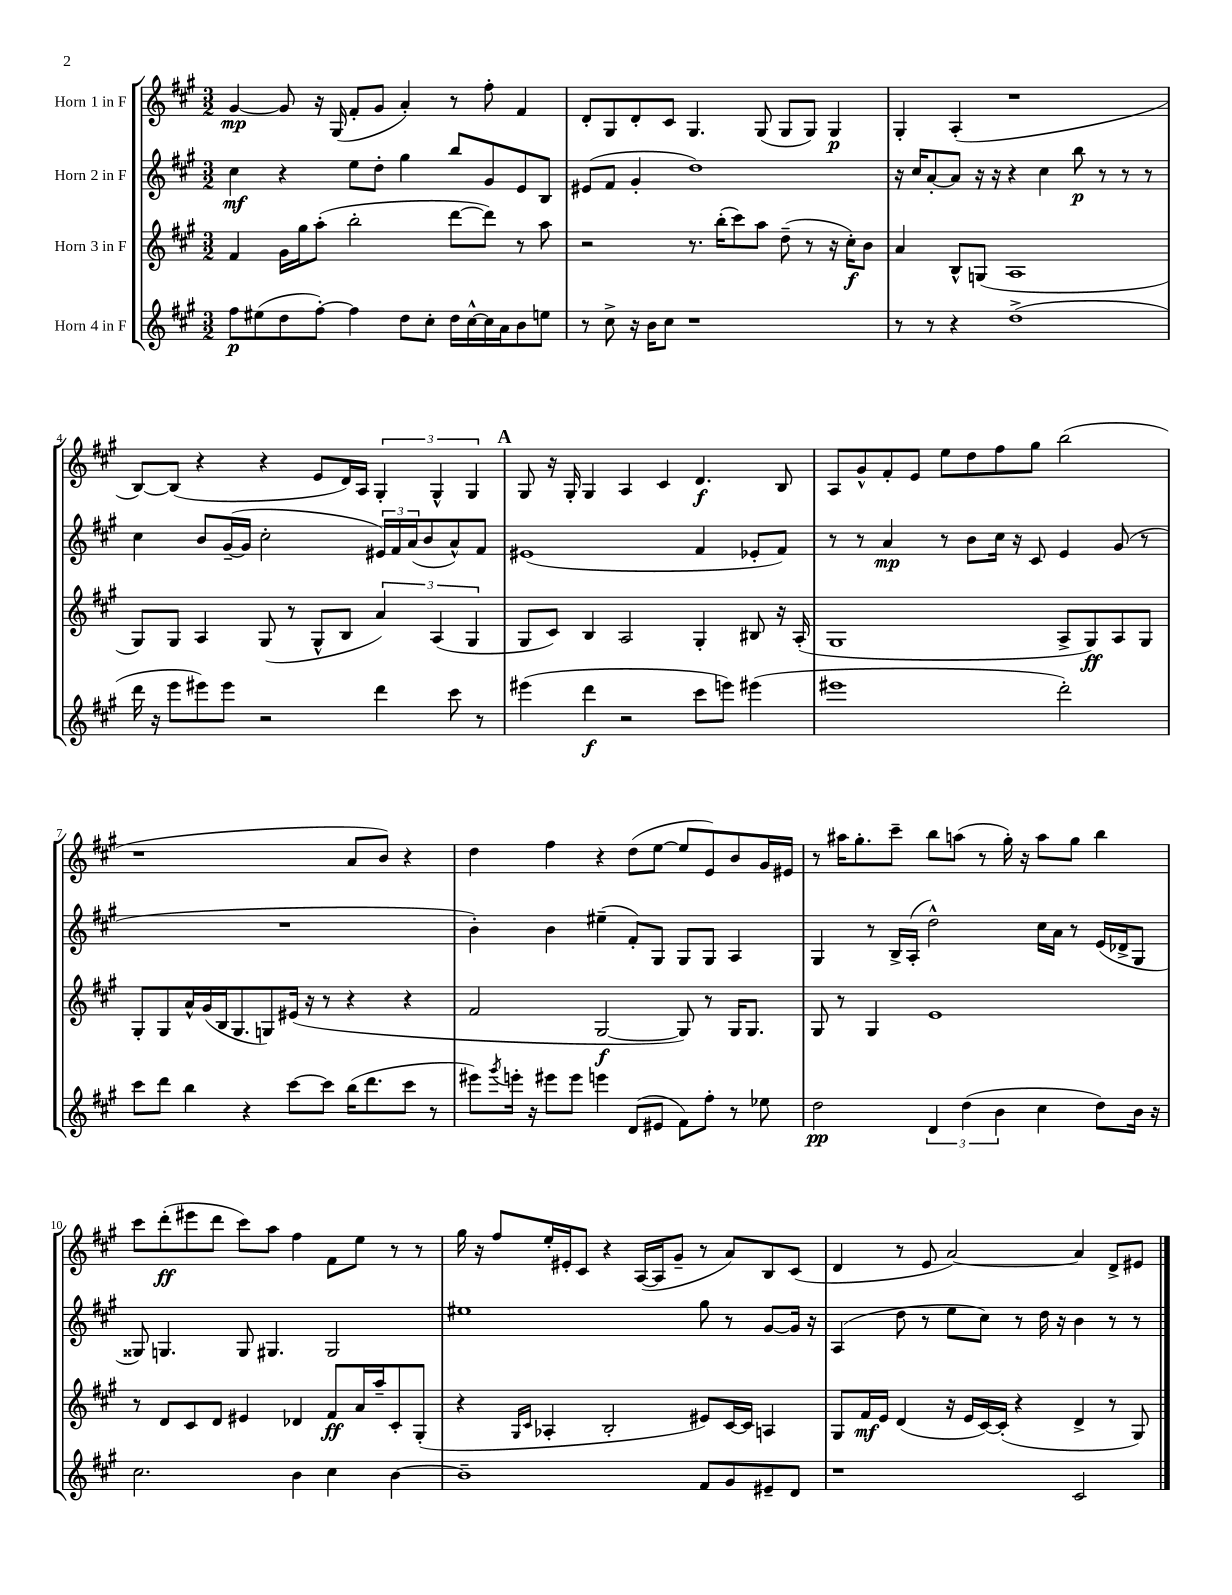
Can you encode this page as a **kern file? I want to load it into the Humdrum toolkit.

**kern	**kern	**kern	**kern
*staff4	*staff3	*staff2	*staff1
*clefG2	*clefG2	*clefG2	*clefG2
*k[f#c#g#]	*k[f#c#g#]	*k[f#c#g#]	*k[f#c#g#]
*M3/2	*M3/2	*M3/2	*M3/2
8ff#	4f#	4cc#	[4g#
(8ee#	.	.	.
8dd	16g#	4r	8g#]
.	16gg#	.	.
[8ff#')	(8aa'	.	16r
.	.	.	(16G#
4ff#]	2bb'	8ee	8f#'
.	.	8dd'	8g#
8dd	.	4gg#	4a')
8cc#'	.	.	.
16dd	[8ddd	8bb	8r
[16cc#^^	.	.	.
16cc#]	8ddd])	8g#	8ff#'
16a	.	.	.
8b	8r	8e	4f#
8ee	8aa	8B	.
=	=	=	=
8r	2r	(8e#	8d'
8cc#^	.	8f#	8G#
16r	.	4g#'	8d'
16b	.	.	.
8cc#	.	.	8c#
1r	8.r	1dd)	4.G#
.	(16bb'	.	.
.	8ccc#)	.	.
.	8aa	.	(8G#
.	(8dd~	.	8G#
.	8r	.	8G#)
.	16r	.	4G#
.	16cc#')	.	.
.	8b	.	.
=	=	=	=
8r	4a	16r	4G#'
.	.	16cc#	.
8r	.	[8a'	.
4r	8B^^	8a]	(4A'
.	(8G	16r	.
.	.	16r	.
(1dd^	1A	4r	1r
.	.	4cc#	.
.	.	8bb	.
.	.	8r	.
.	.	8r	.
.	.	8r	.
=	=	=	=
16ddd	8G#)	4cc#	[8B)
16r	.	.	.
8eee	8G#	.	(8B]
8eee#)	4A	8b	4r
8eee#	.	([16g#~	.
.	.	16g#]	.
2r	(8G#	2cc#'	4r
.	8r	.	.
.	8G#^^	.	8e
.	8B	.	16d)
.	.	.	16A
4ddd	6a)	24e#)	6G#'
.	.	24f#	.
.	.	(24a	.
.	.	8b	.
.	(6A	.	6G#^^
8ccc#	.	8a^^)	.
.	6G#	.	6G#
8r	.	8f#	.
=	=	=	=
(4eee#	8G#	(1e#	8G#
.	8c#)	.	16r
.	.	.	16G#'
4ddd	4B	.	4G#
2r	2A	.	4A
.	.	.	4c#
8ccc#	4G#'	4f#	4.d
8eee)	.	.	.
(4eee#	8B#	8e-'	.
.	16r	8f#)	8B
.	(16A'	.	.
=	=	=	=
1eee#	1G#	8r	8A
.	.	8r	8g#^^
.	.	4a	8f#'
.	.	.	8e
.	.	8r	8ee
.	.	8b	8dd
.	.	16cc#	8ff#
.	.	16r	.
.	.	8c#	8gg#
2ddd')	8A^	4e	(2bb
.	8G#)	.	.
.	8A	(8g#	.
.	8G#	8r	.
=	=	=	=
8ccc#	8G#'	1.r	1r
8ddd	8G#	.	.
4bb	16a^^	.	.
.	(16g#	.	.
.	16B	.	.
.	8.G#	.	.
4r	.	.	.
.	8G)	.	.
[8ccc#	(16e#	.	.
.	16r	.	.
8ccc#]	8r	.	.
(16bb	4r	.	8a
8.ddd	.	.	.
.	.	.	8b)
8ccc#	4r	.	4r
8r	.	.	.
=	=	=	=
8eee#)	2f#	4b')	4dd
8qggg#	.	.	.
16eee'	.	.	.
16r	.	.	.
8eee#	.	4b	4ff#
8eee#	.	.	.
4eee	[2G#	(4ee#~	4r
(8d	.	8f#')	(8dd
8e#	.	8G#	[8ee
8f#)	8G#])	8G#	8ee]
8ff#'	8r	8G#	8e)
8r	16G#	4A	8b
.	8.G#	.	.
8ee-	.	.	16g#
.	.	.	16e#
=	=	=	=
2dd	8G#	4G#	8r
.	8r	.	16aa#
.	.	.	8.gg#'
.	4G#	8r	.
.	.	16B^	8ccc#~
.	.	(16A'	.
6d	1e	2dd^^)	8bb
.	.	.	(8aa
(6dd	.	.	.
.	.	.	8r
6b	.	.	.
.	.	.	16gg#')
.	.	.	16r
4cc#	.	16cc#	8aa
.	.	16a	.
.	.	8r	8gg#
8dd)	.	(16e	4bb
.	.	16d-^	.
16b	.	8G#	.
16r	.	.	.
=	=	=	=
2.cc#	8r	8G##)	8ccc#
.	8d	4.G	(8ddd'
.	8c#	.	8eee#
.	8d	.	8ddd
.	4e#	8G	8ccc#)
.	.	4.G#	8aa
4b	4d-	.	4ff#
4cc#	8f#	2G#	8f#
.	16a	.	8ee
.	16aa~	.	.
[4b	8c#'	.	8r
.	(8G#'	.	8r
=	=	=	=
1b~]	4r	1ee#	16gg#
.	.	.	16r
.	.	.	8ff#
.	16qqG#	.	.
.	16qqc#	.	.
.	4A-'	.	16ee'
.	.	.	16e#'
.	.	.	8c#
.	2B'	.	4r
.	.	.	([16A
.	.	.	16A]
.	.	.	8g#~
8f#	8e#)	8gg#	8r
8g#	[16c#	8r	8a)
.	16c#]	.	.
8e#~	4A	[8g#	8B
8d	.	16g#]	(8c#
.	.	16r	.
=	=	=	=
1r	8G#	(4A	4d
.	16f#	.	.
.	16e	.	.
.	(4d	8dd	8r
.	.	8r	8e
.	16r	8ee	[2a)
.	16e	.	.
.	[16c#)	8cc#)	.
.	(16c#']	.	.
.	4r	8r	.
.	.	16dd	.
.	.	16r	.
2c#	4d^	4b	4a]
.	8r	8r	8d^
.	8G#)	8r	8e#
==	==	==	==
*-	*-	*-	*-
